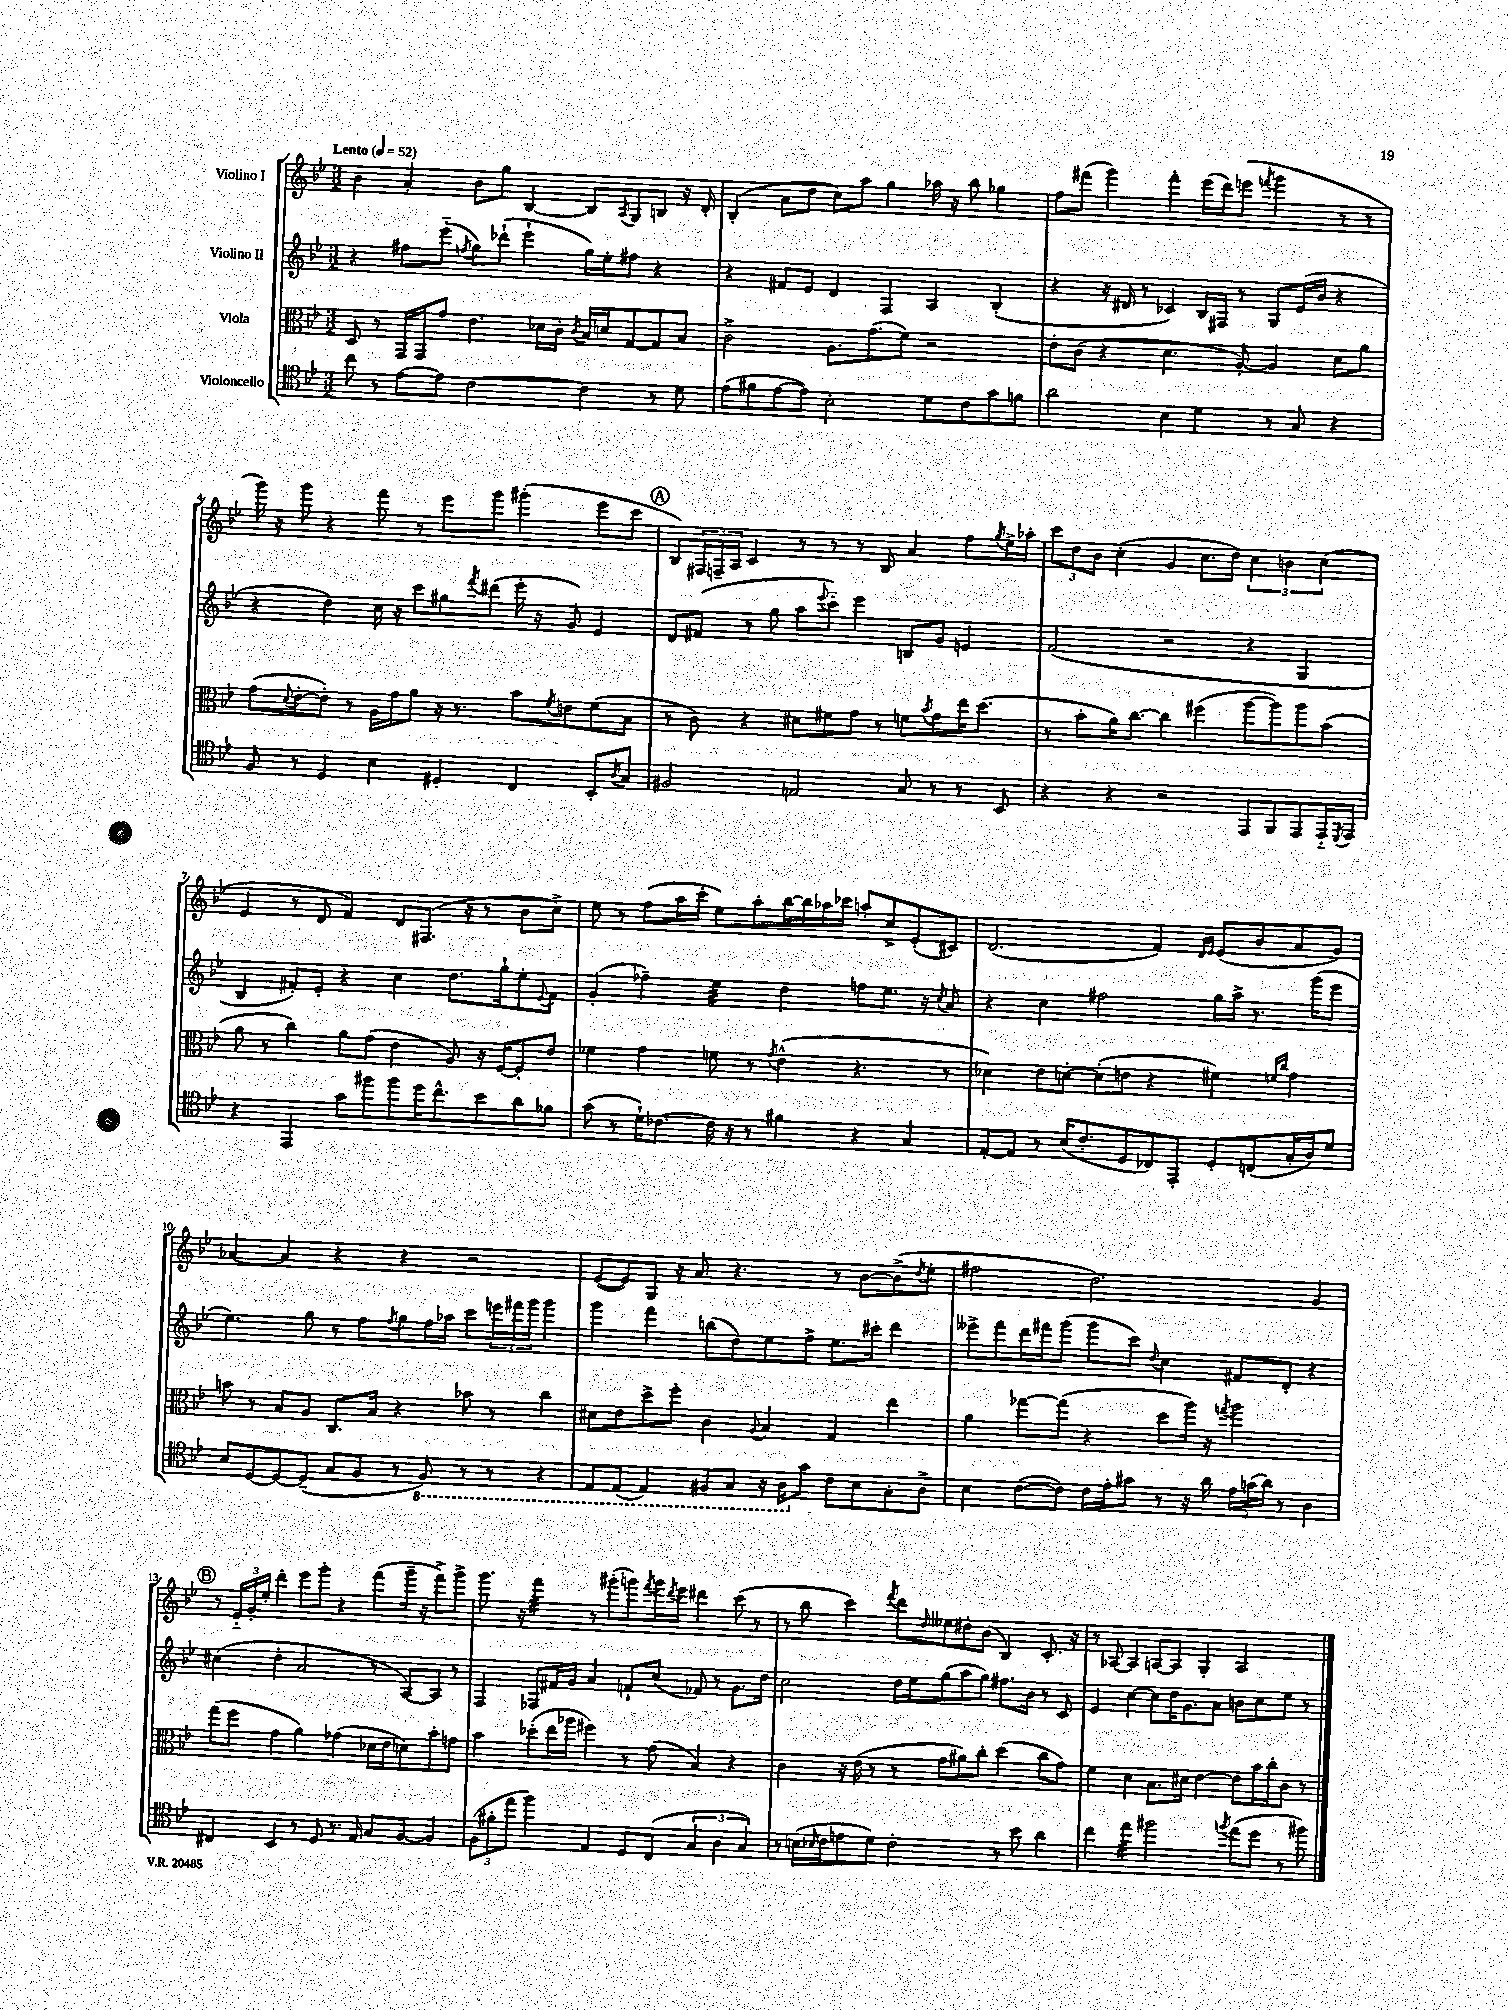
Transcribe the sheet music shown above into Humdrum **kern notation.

**kern	**kern	**kern	**kern
*part4	*part3	*part2	*part1
*staff4	*staff3	*staff2	*staff1
*I"Violoncello	*I"Viola	*I"Violino II	*I"Violino I
*clefC4	*clefC3	*clefG2	*clefG2
*k[b-e-]	*k[b-e-]	*k[b-e-]	*k[b-e-]
*M3/2	*M3/2	*M3/2	*M3/2
*MM52	*MM52	*MM52	*MM52
=1	=1	=1	=1
!	!	!	!LO:TX:a:B:t=Lento
8cc\	8D/	4r	4b-\
8r	8r	.	.
[8e-\L	16GG/LL	8ff#X\L	4a'/
.	16GG/J	.	.
8e-\J]	8g/J	(8eee-\J	.
.	.	8qffn/	.
[2c\	4.e-\	8gg\L)	8b-\L
.	.	(8ddd-X`\J	8gg\J
.	.	4eee-`\	[4B-/
.	16d-X\LL	.	.
.	16c'\JJ	.	.
.	8qc/	.	.
4c\]	16B-/LL	16gg\LL)	8B-/L]
.	16dn/J	16ee-'\J	.
.	.	.	8qA/
.	[8G/	8ff#X\J	8G/
8r	8G/]	4r	8Bn/J
8d\	8B-/J	.	16r
.	.	.	16d'/
=2	=2	=2	=2
(8e-\L	2c^\	4r	(4B-'/
8f#X\	.	.	.
[8e-\	.	8f#X/L	8a\L
8e-\J])	.	8e-/J	8dd\J
2B-'\	8.A\L	4d/	8cc\L)
.	.	.	8aa\J
.	(8.g\	.	.
.	.	4F/	4gg\
.	8f\J)	.	.
8d\L	2r	4A/	16aa-X\
.	.	.	16r
8c\	.	.	8bb-\
8g\	.	(4B-'/	4gg-X\
8fn\J	.	.	.
=3	=3	=3	=3
2a\	8e-'\L	4r	8ff\L
.	(8c\J	.	(8fff#X\J
.	4r	16r	4ggg\)
.	.	16d#X/	.
.	.	8r	.
4B-\	4.d\	4c-X/)	4fff#'\
4d\	.	16B-/LL	(16eee-\LL
.	.	16F#X/JJ	16ddd\J)
.	[8A'/)	8r	(8eeen\J
.	.	.	8qfffn/
8r	4A/]	8G/L	4ggg\
8G/	.	(16e-/L	.
.	.	16b-/JJ	.
4r	8d\L	4r	8r
.	8a\J	.	8r
!!LO:LB:g=z
=4	=4	=4	=4
8F/	(8g\L	4r	16ggg\)
.	.	.	16r
.	8qqd/	.	.
8r	[8e-'\	.	8ggg\
4D/	8e-'\J])	4dd\)	4r
.	8r	.	.
4B-\	16A\LL	16cc\	8fff\
.	16g\J	16r	.
.	8a\J	8ccc\L	8r
4D#X'/	16r	8gg#X\	8eee-\L
.	8.r	.	.
.	.	8qfff/	.
.	.	(8ddd#X\J	8ggg\J
4C/	8b-\L	16eee-'\	(4ggg#X'\
.	.	16r	.
.	8qf/	.	.
.	8en\	8g/)	.
8BB-'/L	(8f\	4e-/	8eee-\L
8qA/	.	.	.
8G/J	8B-\J	.	8ccc\J
!!LO:REH:place=s1:t=A
=5	=5	=5	=5
2F#X/	8r	8d/L	8B-/L)
.	8c\)	(8f#X/J	24F#X/L
.	.	.	24Fn~/
.	.	.	24A/JJ
.	4r	8r	4c/
.	.	8gg\	.
2En/	8d#X\L	8aa\L	8r
.	.	8qqeee-/	.
.	8f#X\	8ccc\J)	8r
.	8g\J	4eee-\	8r
.	8r	.	8B-/
8G/	8fn\L	8Bn/L	4a/
.	8qb-/	.	.
8r	8g\	8g/J	.
8r	16ee-\K	4en/	8ff\L
.	(8.dd\J	.	.
.	.	.	8qgg/
8BB-/	.	.	16ee-^\L
.	.	.	16aa-X'\JJ
=6	=6	=6	=6
4r	8r	(2f/	12ccc\L
.	.	.	12dd\
.	8b-'\L	.	.
.	.	.	12b-\J
4r	16a\K)	.	(4cc'\
.	[8.cc\J	.	.
2r	4cc\]	2r	4g/
.	(4ff#X\	.	8.cc\L
.	.	.	16dd\Jk)
8EE-/L	[8aa\L	4r	6cc\
8FF/	8aa\])	.	.
.	.	.	6bn\
8EE-/	8aa\	4G/	.
.	.	.	(6cc\
16EE-/L	(8b-\J	.	.
8qDD/	.	.	.
16EE-/JJ	.	.	.
!!LO:LB:g=z
=7	=7	=7	=7
4r	8a\	4B-/	4e-/
.	8r	.	.
4EE-/	4cc\)	8f#X'/L)	8r
.	.	8e-'/J	8d/
8g\L	8a\L	4r	4f/)
8ff#X\	(8g\J	.	.
8ff#\	4e-\	4cc\	8d/L
16dd\K	.	.	(8.F#X/J
8.cc^^\	.	.	.
.	8A/)	8.dd\L	.
.	.	.	16r
8b-\	16r	.	8r
.	[16F/KL	16gg`\k	.
8a\	8F'/]	8ee-'\	8b-\L
.	.	8qqe-/	.
8f-X\J	8e-/J	8f#\J	8cc^\J)
=8	=8	=8	=8
(8g\	4f-X\	(4g'/	8ee-\
8r	.	.	8r
16d`\KL)	4g\	4ff-X~\)	(8ff\L
[8.c-X\J	.	.	.
.	.	.	16aa\L
.	.	.	16ccc'\JJ
*	*	*tremolo	*
16c-\]	8fn\	32ee-\LLL	8ee-\L)
.	.	32ee-\	.
16r	.	32ee-\	.
.	.	32ee-\	.
8r	8r	32ee-\	8aa'\
.	.	32ee-\	.
.	.	32ee-\	.
.	.	32ee-\JJJ	.
*	*	*Xtremolo	*
.	8qg/	.	.
4f#X\	(4e-^^\	4dd\	[16bb-\L
.	.	.	16bb-\]
.	.	.	16aa-X\
.	.	.	16ccc-X\JJ
4r	4.r	8ffn\L	8aan'/L
.	.	8.ee-\J	8cc^/
4G/	.	.	(8e-'/
.	.	16r	.
.	.	8qcc/	.
.	8r	8a/	8c#X/J)
=9	=9	=9	=9
[8E-'/L	4d-X\)	4r	(2.d/
8E-/J]	.	.	.
8r	8e-\L	4cc\	.
(16B-/KL	[8dn'\J	.	.
8.c'/	.	.	.
.	(8d'\L]	2ff#X\	.
8D/	8en\J	.	.
8C-X/)	4r	.	4f/)
8EE-'/J	.	.	.
.	.	.	16qqd/LL
.	.	.	16qqe-/JJ
8D'/L	4f#X\)	16gg\LL	(8e-/L
.	.	16aa^\JJ	.
(8Cn/	.	8.r	8b-/
.	16qqfn/LL	.	.
.	16qqcc/JJ	.	.
16G'/L	4g\	.	8a/
16A/J)	.	(16ggg\KL	.
8d/J	.	8eee-\J	8g/J)
!!LO:LB:g=z
=10	=10	=10	=10
8B-/L	8bn\	4.ee-\)	[4a-X/
[8D/	8r	.	.
8D/_	8B-/L	.	4a-/]
(8D~/J]	8A/J	8gg\	.
8G/L	8.C/L	8r	4r
8F/J	.	8ff\L	.
.	16B-/Jk	.	.
.	.	8qff/	.
8r	4r	8gg\	4r
*8ba	*	*	*
8FF/)	.	16ff\L	.
.	.	16aa-X\JJ	.
8r	8b-X\	8ccc\L	2r
8r	8r	24eeen\L	.
.	.	24fff#X\	.
.	.	24ggg\JJ	.
4r	4cc\	4ggg\	.
=11	=11	=11	=11
8EE-/L	8d#X\L	4ggg\	([8e-/L
(8EE-/J	8e-\	.	8e-/])
4EE-/)	8dd^\	4fff\	8G/J
.	8ff'\J	.	16r
.	.	.	8.a/
8FF#X/L	4c\	(8bbn\L	.
8GG/J	.	8dd\)	4.r
.	8qqA/	.	.
16r	4B-/	8ee-\	.
16AA\KL	.	.	.
*X8ba	*	*	*
8g\J	.	8ff^\J	.
8c\L	4G/	8.ee-\L	8r
8B-\	.	.	[8b-\L
.	.	16ccc#X'\Jk	.
8G'\	4ee-\	4ddd\	(8b-^\]
.	.	.	8qdd/
8A^\J	.	.	8ee-'\J
=12	=12	=12	=12
4B-\	4a\	8eee--X^\L	2ff#X\
.	.	8fff\	.
([8c\L	[8gg-X\L	16ddd\L	.
.	.	16fff#X\J	.
8c\J])	(8gg-\J]	(8ggg\J	.
16c\LL	4r	8ggg\L	2.dd\)
16e-'\J	.	.	.
8g#X\J	.	8ccc\J)	.
.	.	8qqdd/	.
8r	8dd\L	4cc\	.
16r	16aa\Jk)	.	.
16a\	16r	.	.
.	8qggn/	.	.
24e-\LL	2aa\	8f#X/L	.
(24gn\	.	.	.
24a\JJ)	.	.	.
8r	.	8d'/J	.
4A\	.	4r	4g/
!!LO:LB:g=z
!!LO:REH:place=s1:t=B
=13	=13	=13	=13
4C#X/	(8gg\L	(4cc#X\	8r
.	8ff\J	.	24e-/LL
.	.	.	24g'/
.	.	.	24ee-'/JJ
4BB-/	4g\	4dd'\	4ddd'\
8r	4a\)	2a/	8eee-\L
8D/	.	.	8ggg'\J
8.r	(4g-X\	.	4r
16E-/	.	.	.
8G/L	16d-X\LL	8r	(8fff\L
.	16e-\J	.	.
[8F/J	8dn\)	[8A/L)	16ggg~\Jk
.	.	.	16r
4F/]	8b-'\	8A/J]	8fff^\L)
.	8gn\J	8r	8ggg^\J
=14	=14	=14	=14
(12F\L	4b-\	4F/	8.ggg\
12f#X'\	.	.	.
12ee-\J	.	.	.
.	.	.	16r
*	*	*	*tremolo
4ff\)	(8dd-X'\L	8F-X/L	32fff\LLL
.	.	.	32fff\
.	.	.	32fff\
.	.	.	32fff\
.	16ee-\L	16f#X/L	32fff\
.	.	.	32fff\
.	16aa-X\JJ	16g/JJ	32fff\
.	.	.	32fff\JJJ
*	*	*	*Xtremolo
4E-/	4ff#X\)	4a/	8r
.	.	.	(8ggg#X'\L
8D/L	8r	8fn`/L	8gggn\)
.	.	.	8qfff/
(8C/J	(8g\	(8cc/J	16ggg\L
.	.	.	8qddd/
.	.	.	16eee-\JJ
6G/	4B-/)	8f-X/)	4ddd#X\
.	.	8r	.
6A\	.	.	.
.	4r	8.g\L	(8ccc\
6G/)	.	.	.
.	.	.	8r
.	.	16dd\Jk	.
=15	=15	=15	=15
8r	4c\	2cc\	8r
(16Bn\LL	.	.	8bb-\
16qqB-X/	.	.	.
16c\J	.	.	.
8en\	16r	.	4ccc\)
.	(16e-\	.	.
8d\J)	8r	.	.
.	.	.	8qfff/
2c'\	8r	16dd\LL	8ddd\L
.	.	16ee-\J	.
.	.	.	16qqdd/
.	8g\L	(8gg\	8ee--X\
.	8a#X\)	8aa\	8dd#X'\
.	8cc'\J	8gg\J)	(8b-\J
8r	(4dd\	8.ff#X\L	4B-/)
8b-\	.	.	.
.	.	16b-\Jk	.
4a\	8cc\L	8r	8.c'/
.	8g\J)	8c/	.
.	.	.	16r
=16	=16	=16	=16
4cc\	4f\	4e-/	8r
.	.	.	[8A-X/
*tremolo	*	*	*
32ee-\LLL	4d\	[4cc\	4A-/]
32ee-\	.	.	.
32ee-\	.	.	.
32ee-\	.	.	.
32ee-\	.	.	.
32ee-\	.	.	.
32ee-\	.	.	.
32ee-\JJJ	.	.	.
*Xtremolo	*	*	*
2ff#X\	8.B-\L	8cc\L]	[8An/L
.	.	16dd\K	8A/J]
.	16d#X\Jk	8.g\	.
.	[4e-\	.	4G'/
.	.	8a\J	.
8qffn/	.	.	.
(8ee-\L	8e-\L]	8bn\L	2A/
8dd\J	16b-\L	8cc\	.
.	16cc'\J	.	.
8r	8c\J	8ee-\J	.
8ff#X\)	8r	8r	.
==	==	==	==
*-	*-	*-	*-
